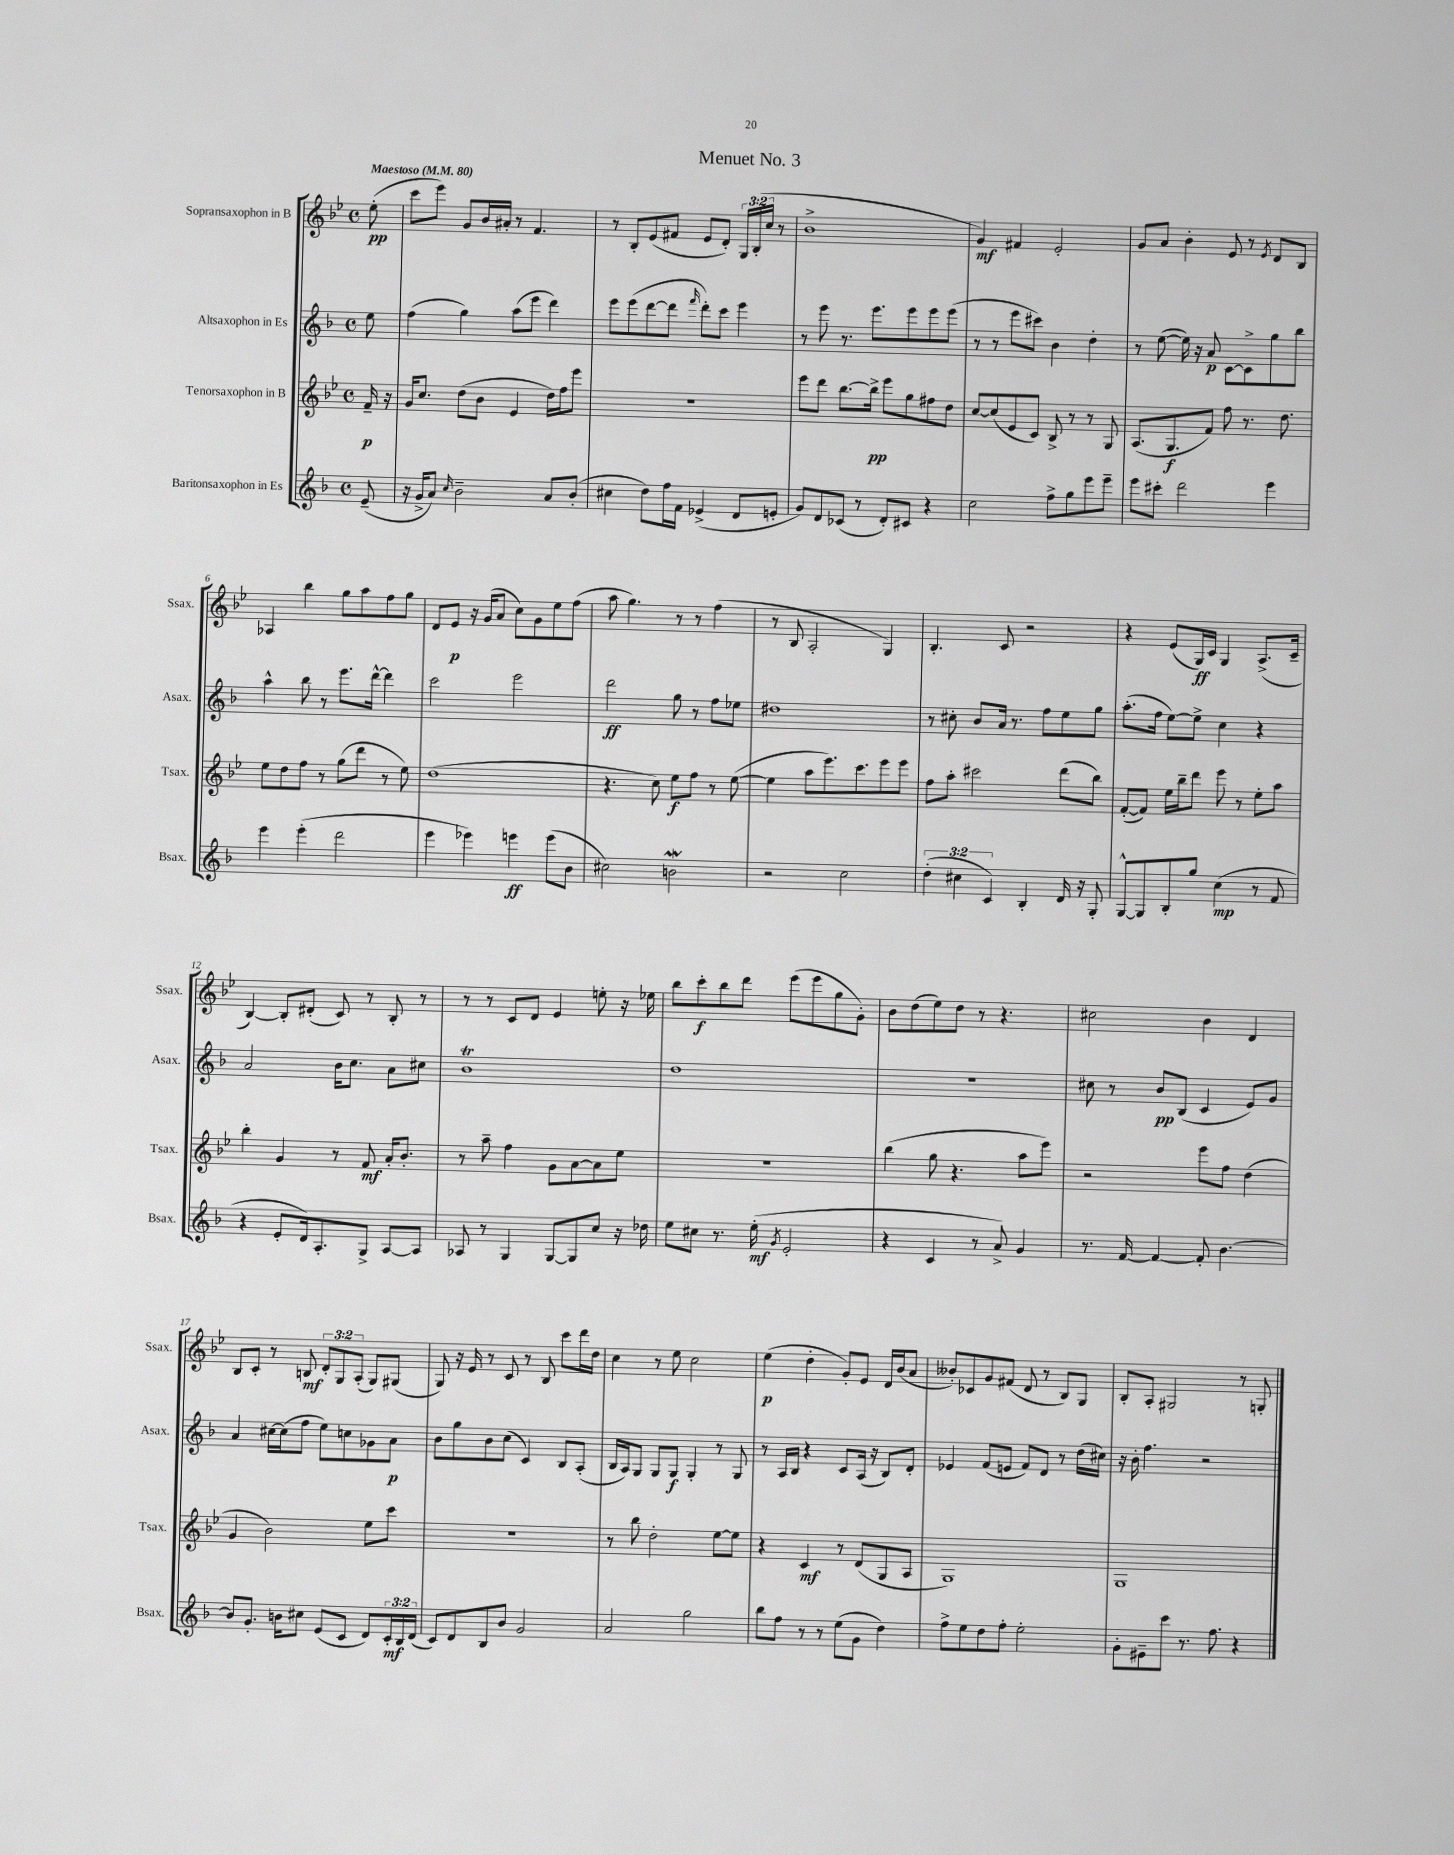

**kern	**dynam	**kern	**dynam	**kern	**dynam	**kern	**dynam
*part4	*part4	*part3	*part3	*part2	*part2	*part1	*part1
*staff4	*staff4	*staff3	*staff3	*staff2	*staff2	*staff1	*staff1
*I"Baritonsaxophon in Es	*	*I"Tenorsaxophon in B	*	*I"Altsaxophon in Es	*	*I"Sopransaxophon in B	*
*I'Bsax.	*	*I'Tsax.	*	*I'Asax.	*	*I'Ssax.	*
*clefG2	*	*clefG2	*	*clefG2	*	*clefG2	*
*k[b-]	*	*k[b-e-]	*	*k[b-]	*	*k[b-e-]	*
*M4/4	*	*M4/4	*	*M4/4	*	*M4/4	*
*met(c)	*	*met(c)	*	*met(c)	*	*met(c)	*
*MM80	*	*MM80	*	*MM80	*	*MM80	*
=	=	=	=	=	=	=	=
!	!	!	!	!	!	!LO:TX:a:B:t=Maestoso	!
(8e~/	.	16f~/	p	8ee\	.	(8ee-'\	pp
.	.	16r	.	.	.	.	.
=1	=1	=1	=1	=1	=1	=1	=1
16r	.	16g/KL	.	(4ff\	.	8ccc\L	.
16g^/KL	.	8.cc/J	.	.	.	.	.
8a/J)	.	.	.	.	.	8eee-\J)	.
16qqcc/	.	.	.	.	.	.	.
2b-~\	.	(8dd\L	.	4gg\)	.	8g/L	.
.	.	8b-\J	.	.	.	16b-/L	.
.	.	.	.	.	.	16a#X'/JJ	.
.	.	4e-/	.	(8aa\L	.	8r	.
.	.	.	.	8eee\J	.	4.f/	.
8a/L	.	16dd\LL)	.	4ddd\)	.	.	.
.	.	16ff\J	.	.	.	.	.
(8b-'/J	.	8eee-\J	.	.	.	.	.
=2	=2	=2	=2	=2	=2	=2	=2
4cc#X\	.	1r	.	8eee\L	.	8r	.
.	.	.	.	(8eee\	.	8B-'/L	.
8dd\L)	.	.	.	[8ddd\	.	(8e-/	.
16ff\L	.	.	.	8ddd\J]	.	8f#X/J	.
16f\JJ	.	.	.	.	.	.	.
.	.	.	.	16qqfff/	.	.	.
(4e-X^/	.	.	.	8ddd'\L)	.	8e-/L	.
.	.	.	.	8ccc\J	.	8d'/J)	.
8d/L	.	.	.	4eee\	.	24G/LL	.
.	.	.	.	.	.	(24B-'/	.
.	.	.	.	.	.	24cc/JJ	.
8en'/J	.	.	.	.	.	8r	.
=3	=3	=3	=3	=3	=3	=3	=3
8g/L)	.	8eee-\L	.	8r	.	1b-^	.
8d/	.	8ddd\J	.	8eee\	.	.	.
(8c-X/J	.	[8.bb-\L	.	8.r	.	.	.
8r	.	.	.	.	.	.	.
.	.	16bb-^\Jk]	pp	8.eee\L	.	.	.
8d'/L)	.	8eee-\L	.	.	.	.	.
8c#X/J	.	8gg\	.	8eee\	.	.	.
4r	.	8ff#X\	.	8eee\	.	.	.
.	.	8dd\J	.	(8eee\J	.	.	.
=4	=4	=4	=4	=4	=4	=4	=4
2cc\	.	[8cc/L	.	8r	.	4g/)	mf
.	.	(8cc/]	.	8r	.	.	.
.	.	8e-/	.	8eee\L	.	4f#X/	.
.	.	8c/J)	.	8ccc#X\J)	.	.	.
8ff^\L	.	8B-^/	.	4b-\	.	2e-'/	.
8gg\	.	8r	.	.	.	.	.
8eee\	.	8r	.	4dd'\	.	.	.
8eee~\J	.	8G/	.	.	.	.	.
=5	=5	=5	=5	=5	=5	=5	=5
8eee\L	.	(8.A/L	.	8r	.	8g/L	.
8ccc#X'\J	.	.	.	([8ee\	.	8a/J	.
.	.	8.G/	f	.	.	.	.
2ddd\	.	.	.	16ee\])	.	4b-'\	.
.	.	.	.	16r	.	.	.
.	.	8f/J)	.	8a/	p	.	.
.	.	8ff\	.	[8c\L	.	8e-/	.
.	.	8.r	.	8c^\]	.	8r	.
.	.	.	.	.	.	8qe-/	.
4eee\	.	.	.	8gg\	.	8d/L	.
.	.	8.dd\	.	.	.	.	.
.	.	.	.	8bb-\J	.	8B-/J	.
!!LO:LB:g=z
=6	=6	=6	=6	=6	=6	=6	=6
4eee\	.	8ee-\L	.	4aa^^\	.	4A-X/	.
.	.	8dd\	.	.	.	.	.
(4eee'\	.	8ff\J	.	8bb-\	.	4bb-\	.
.	.	8r	.	8r	.	.	.
2ddd\	.	(8gg\L	.	8.eee\L	.	8gg\L	.
.	.	8ddd\J	.	.	.	8aa\	.
.	.	.	.	[16ddd^^\Jk	.	.	.
.	.	8r	.	4ddd\]	.	8ff\	.
.	.	8ee-\)	.	.	.	8gg\J	.
=7	=7	=7	=7	=7	=7	=7	=7
4eee\	.	(1dd	.	2ccc\	.	8d/L	.
.	.	.	.	.	.	8e-/J	p
4eee-X\)	.	.	.	.	.	16r	.
.	.	.	.	.	.	(16g/KL	.
.	.	.	.	.	.	8a/J	.
4eeen\	ff	.	.	2eee\	.	8cc\L)	.
.	.	.	.	.	.	8g\	.
(8eee\L	.	.	.	.	.	8ee-\	.
8b-\J	.	.	.	.	.	(8ff\J	.
=8	=8	=8	=8	=8	=8	=8	=8
2cc#X\)	.	4.r	.	2ddd\	ff	8aa\	.
.	.	.	.	.	.	4.gg\)	.
.	.	8cc\)	.	.	.	.	.
2bnW\	.	8ee-\L	f	8gg\	.	8r	.
.	.	8ff\J	.	8r	.	8r	.
.	.	8r	.	8ff\L	.	(4ff\	.
.	.	([8ee-\	.	8ee-X\J	.	.	.
=9	=9	=9	=9	=9	=9	=9	=9
2r	.	4ee-\]	.	1dd#X	.	8r	.
.	.	.	.	.	.	8B-/	.
.	.	8aa\L	.	.	.	2A'/	.
.	.	8.eee-\)	.	.	.	.	.
2cc\	.	.	.	.	.	.	.
.	.	8.ccc\	.	.	.	.	.
.	.	8eee-\	.	.	.	4G/)	.
.	.	8eee-\J	.	.	.	.	.
=10	=10	=10	=10	=10	=10	=10	=10
(6dd'\	.	8ff\L	.	8r	.	4.B-'/	.
.	.	8aa'\J	.	8cc#X'\	.	.	.
6cc#X\	.	.	.	.	.	.	.
.	.	2ccc#X\	.	8b-/L	.	.	.
6c/)	.	.	.	.	.	.	.
.	.	.	.	16a/Jk	.	8c/	.
.	.	.	.	8.r	.	.	.
4B-'/	.	.	.	.	.	2r	.
.	.	.	.	8ff\L	.	.	.
16d/	.	(8ddd\L	.	8ee\	.	.	.
16r	.	.	.	.	.	.	.
8G'/	.	8bb-\J)	.	8gg\J	.	.	.
=11	=11	=11	=11	=11	=11	=11	=11
[8G^^/L	.	([8f'/L	.	(8.aa'\L	.	4r	.
8G/]	.	8f/J])	.	.	.	.	.
.	.	.	.	16ff\Jk	.	.	.
8B-'/	.	16ee-\LL	.	[8ee\L)	.	(8e-/L	.
.	.	16bb-~\J	.	.	.	.	.
8gg/J	.	8ddd\J	.	8ee^\J]	.	16G/L)	ff
.	.	.	.	.	.	16c/JJ	.
(4cc\	mp	8eee-\	.	4cc\	.	4G/	.
.	.	8r	.	.	.	.	.
8r	.	8ee-'\L	.	4r	.	(8.A^/L	.
8f/	.	8aa\J	.	.	.	.	.
.	.	.	.	.	.	16c~/Jk	.
!!LO:LB:g=z
=12	=12	=12	=12	=12	=12	=12	=12
4r	.	4bb-'\	.	2a/	.	[4B-/)	.
8e'/L	.	4g/	.	.	.	8B-'/L]	.
16d/k)	.	.	.	.	.	(8d#X'/J	.
8.A'/	.	.	.	.	.	.	.
.	.	8r	.	16b-\KL	.	8c/)	.
.	.	.	.	8.cc\J	.	.	.
8G^/J	.	8f/	mf	.	.	8r	.
[8A/L	.	16a'/KL	.	8a\L	.	8B-'/	.
.	.	8.b-'/J	.	.	.	.	.
8A/J]	.	.	.	8cc#X\J	.	8r	.
=13	=13	=13	=13	=13	=13	=13	=13
8A-X/	.	8r	.	1b-T	.	8r	.
8r	.	8aa~\	.	.	.	8r	.
4G/	.	4ff\	.	.	.	8c/L	.
.	.	.	.	.	.	8d/J	.
[8G/L	.	8g\L	.	.	.	4e-/	.
8G/]	.	[8a\	.	.	.	.	.
8cc/J	.	8a\]	.	.	.	8een'\	.
16r	.	8ee-\J	.	.	.	16r	.
16dd-X\	.	.	.	.	.	16ee-X\	.
=14	=14	=14	=14	=14	=14	=14	=14
8ee\L	.	1r	.	1dd	.	8bb-\L	.
8cc#X\J	.	.	.	.	.	8ccc'\	f
8.r	.	.	.	.	.	8bb-\	.
.	.	.	.	.	.	8ddd\J	.
(16ee'\	mf	.	.	.	.	.	.
8qg/	.	.	.	.	.	.	.
2e'/	.	.	.	.	.	(8eee-\L	.
.	.	.	.	.	.	8eee-\	.
.	.	.	.	.	.	8gg\	.
.	.	.	.	.	.	8g'\J)	.
=15	=15	=15	=15	=15	=15	=15	=15
4r	.	(4bb-\	.	1r	.	8b-\L	.
.	.	.	.	.	.	(8dd\	.
4c/	.	8gg\	.	.	.	8ee-\)	.
.	.	4.r	.	.	.	8dd\J	.
8r	.	.	.	.	.	8r	.
8a^/)	.	.	.	.	.	4.r	.
4g/	.	8aa\L	.	.	.	.	.
.	.	8eee-\J)	.	.	.	.	.
=16	=16	=16	=16	=16	=16	=16	=16
8.r	.	2r	.	8cc#X\	.	2cc#X\	.
.	.	.	.	8r	.	.	.
[16f/	.	.	.	.	.	.	.
4f/_	.	.	.	8b-/L	pp	.	.
.	.	.	.	(8B-/J	.	.	.
8f'/]	.	8eee-\L	.	4c/	.	4b-\	.
[4.b-\	.	8ff\J	.	.	.	.	.
.	.	(4dd\	.	8e/L)	.	4d/	.
.	.	.	.	8g/J	.	.	.
!!LO:LB:g=z
=17	=17	=17	=17	=17	=17	=17	=17
8b-/L]	.	4g/	.	4a/	.	8B-/L	.
8.g'/J	.	.	.	.	.	8c'/J	.
.	.	2b-\)	.	[16cc#X\LL	.	8r	.
16bn\KL	.	.	.	(16cc#\J]	.	.	.
8cc#X\J	.	.	.	8ff\J	.	8Bn/	mf
(8e/L	.	.	.	8ee\L)	.	12d'/L	.
.	.	.	.	.	.	12G/	.
8c/J	.	.	.	8ccn\	.	.	.
.	.	.	.	.	.	(12A'/J	.
8d/L)	.	8ee-\L	.	8g-X\	.	8G/L)	.
24c'/L	mf	8ccc\J	.	8a\J	p	(8G#X/J	.
24B-/	.	.	.	.	.	.	.
(24d/JJ	.	.	.	.	.	.	.
=18	=18	=18	=18	=18	=18	=18	=18
8c/L)	.	1r	.	8b-\L	.	8G/)	.
8d/	.	.	.	8gg\	.	16r	.
.	.	.	.	.	.	16e-/	.
8B-/	.	.	.	8b-\	.	8r	.
8b-/J	.	.	.	(8cc\J	.	8c/	.
2g/	.	.	.	4c/)	.	8r	.
.	.	.	.	.	.	8B-/	.
.	.	.	.	8B-/L	.	8ccc\L	.
.	.	.	.	(8A'/J	.	16ddd\L	.
.	.	.	.	.	.	16dd\JJ	.
=19	=19	=19	=19	=19	=19	=19	=19
2a/	.	8r	.	16B-/LL	.	4cc\	.
.	.	.	.	16A/J)	.	.	.
.	.	8bb-\	.	8G/J	.	.	.
.	.	2dd'\	.	8G/L	.	8r	.
.	.	.	.	8G/J	f	8ee-\	.
2gg\	.	.	.	4G'/	.	2cc\	.
.	.	[8ee-\L	.	8r	.	.	.
.	.	8ee-\J]	.	8G/	.	.	.
=20	=20	=20	=20	=20	=20	=20	=20
8bb-\L	.	4r	.	8r	.	(4ee-\	p
8ff\J	.	.	.	16A/LL	.	.	.
.	.	.	.	16B-/JJ	.	.	.
8r	.	4c/	mf	4r	.	4dd'\	.
8r	.	.	.	.	.	.	.
(8ee\L	.	8r	.	8c/L	.	8g'/L)	.
8g\J	.	(8d/L	.	(16A/Jk	.	8e-/J	.
.	.	.	.	16r	.	.	.
4dd\)	.	8G/	.	8B-/L)	.	16d/LL	.
.	.	.	.	.	.	(16b-/J	.
.	.	8A/J	.	8d'/J	.	8a/J	.
=21	=21	=21	=21	=21	=21	=21	=21
8ff^\L	.	1G)	.	4e-X/	.	8b--X'/L)	.
8ee\	.	.	.	.	.	8c-X/	.
8dd\	.	.	.	(8f/L	.	8g/	.
8ff'\J	.	.	.	8en/J	.	(8f#X/J	.
2ee'\	.	.	.	8f/L)	.	8d/	.
.	.	.	.	8d/J	.	8r	.
.	.	.	.	8r	.	8B-/L)	.
.	.	.	.	(16dd\LL	.	8G/J	.
.	.	.	.	16cc#X\JJ)	.	.	.
=22	=22	=22	=22	=22	=22	=22	=22
8g'\L	.	1G	.	16r	.	8B-'/L	.
.	.	.	.	16b-'\	.	.	.
8e#X~\	.	.	.	4.ff\	.	8A'/J	.
8ccc\J	.	.	.	.	.	2G#X/	.
8.r	.	.	.	.	.	.	.
.	.	.	.	2r	.	.	.
8.ff\	.	.	.	.	.	.	.
4r	.	.	.	.	.	8r	.
.	.	.	.	.	.	8Gn'/	.
==	==	==	==	==	==	==	==
*-	*-	*-	*-	*-	*-	*-	*-
